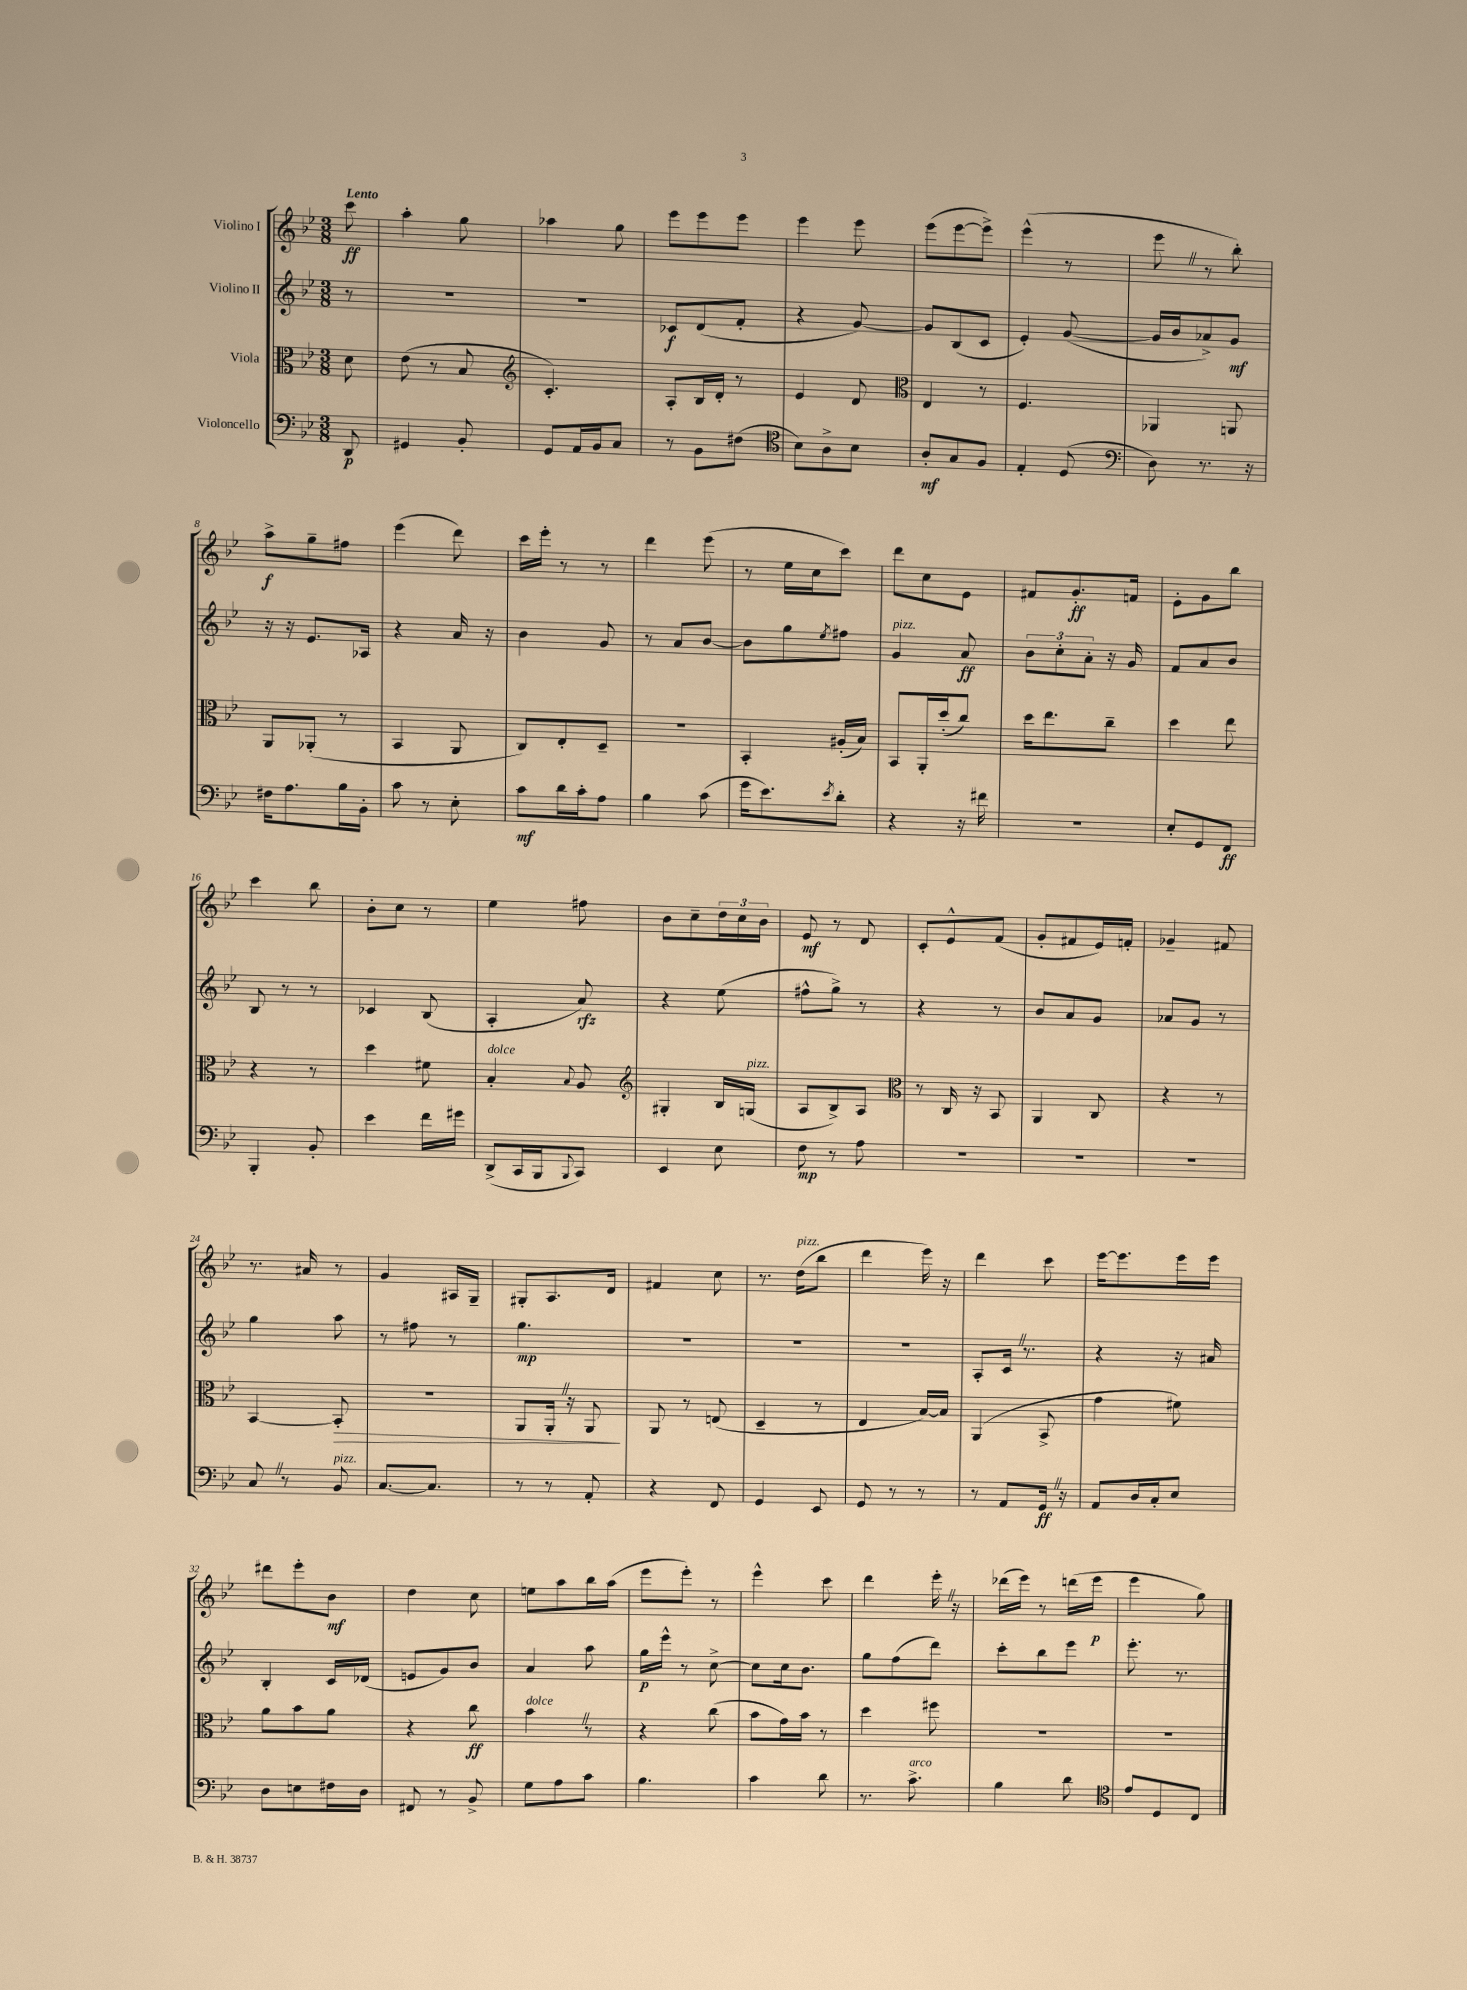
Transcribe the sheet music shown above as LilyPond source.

<<
\new StaffGroup <<
\new Staff = "s0" \with { instrumentName = "Violino I" } {
    \clef treble \key bes \major \numericTimeSignature \time 3/8 \partial 8 \tempo "Lento"
    c'''8\ff |
    a''4-. g''8 |
    aes''4 g''8 |
    ees'''8 ees'''8 ees'''8 |
    ees'''4 ees'''8 |
    ees'''8( ees'''8~ ees'''8->) |
    ees'''4-^( r8 |
    ees'''8 \once \override BreathingSign.text = \markup { \musicglyph "scripts.caesura.straight" } \breathe r8 bes''8-.) |
    a''8->\f g''8-- fis''8 |
    ees'''4( d'''8) |
    c'''16 ees'''16-. r8 r8 |
    d'''4 ees'''8( |
    r8 ees''16 c''16 c'''8) |
    d'''8 c''8 ees'8 |
    fis'8 g'8.-.\ff f'16 |
    ees'8-. g'8 bes''8 |
    c'''4 bes''8 |
    bes'8-. c''8 r8 |
    ees''4 fis''8 |
    bes'8 c''8-- \tuplet 3/2 { d''16 c''16 bes'16 } |
    ees'8\mf r8 d'8 |
    c'8-. ees'8-^ f'8( |
    g'8-. fis'8 ees'16) f'16-. |
    ges'4-- fis'8 |
    r8. ais'16 r8 |
    g'4 ais16 g16-- |
    gis8-. a8. d'16 |
    fis'4 c''8 |
    r8. d''16^\markup { \italic "pizz." }( bes''8 |
    d'''4 ees'''16) r16 |
    d'''4 c'''8 |
    ees'''16~ ees'''8. ees'''16 ees'''16 |
    dis'''8 ees'''8-. bes'8\mf |
    d''4 c''8 |
    e''8 a''8 bes''16 a''16( |
    ees'''8 ees'''8-.) r8 |
    ees'''4-^ c'''8 |
    d'''4 ees'''16-. \once \override BreathingSign.text = \markup { \musicglyph "scripts.caesura.straight" } \breathe r16 |
    des'''16( ees'''16) r8 d'''16( ees'''16\p |
    ees'''4 g''8) \bar "|." |
}
\new Staff = "s1" \with { instrumentName = "Violino II" } {
    \clef treble \key bes \major \numericTimeSignature \time 3/8 \partial 8
    r8 |
    R4. |
    R4. |
    ces'8\f d'8( f'8-. |
    r4 g'8~) |
    g'8 bes8( c'8 |
    ees'4-.) g'8~( |
    g'16 bes'16 aes'8->) g'8\mf |
    r16 r16 ees'8. aes16 |
    r4 a'16 r16 |
    bes'4 g'8 |
    r8 a'8 bes'8~ |
    bes'8 g''8 \acciaccatura { ees''8 } fis''8 |
    g'4^\markup { \italic "pizz." } a'8\ff |
    \tuplet 3/2 { bes'8 c''8-. a'8-. } r16 g'16 |
    f'8 a'8 bes'8 |
    bes8 r8 r8 |
    ces'4 bes8( |
    a4-. a'8\rfz) |
    r4 ees''8( |
    fis''8-^ g''8->) r8 |
    r4 r8 |
    bes'8 a'8 g'8 |
    aes'8 g'8 r8 |
    g''4 a''8 |
    r8 fis''8 r8 |
    g''4.\mp |
    R4. |
    R4. |
    R4. |
    a8-. c'16 \once \override BreathingSign.text = \markup { \musicglyph "scripts.caesura.straight" } \breathe r8. |
    r4 r16 ais'16 |
    bes4-. c'16 des'16( |
    e'8 g'8) bes'8 |
    a'4 a''8 |
    g''16\p ees'''16-^ r8 c''8~-> |
    c''8 c''16 bes'8. |
    g''8 f''8( d'''8) |
    c'''8-. bes''8 ees'''8 |
    ees'''8.-. r8. \bar "|." |
}
\new Staff = "s2" \with { instrumentName = "Viola" } {
    \clef alto \key bes \major \numericTimeSignature \time 3/8 \partial 8
    d'8 |
    ees'8( r8 bes8 |
    \clef treble c'4.-.) |
    a8-. bes16 d'16-. r8 |
    ees'4 d'8 |
    \clef alto ees4 r8 |
    f4. |
    aes,4 a,8 |
    a,8 aes,8-.( r8 |
    bes,4 a,8 |
    c8) ees8-. d8-- |
    R4. |
    bes,4-. ais16-.( bes16) |
    bes,8 a,16-. d''16-.( c''8) |
    d''16 ees''8. c''8-- |
    d''4 ees''8 |
    r4 r8 |
    d''4 fis'8 |
    bes4-.^\markup { \italic "dolce" } \appoggiatura { bes8 } a8 |
    \clef treble gis4-. bes16 g16^\markup { \italic "pizz." }( |
    a8 bes8->) a8 |
    \clef alto r8 c16 r16 bes,8 |
    a,4 c8 |
    r4 r8 |
    bes,4~ bes,8-.\> |
    r4. |
    a,8 a,16-. \once \override BreathingSign.text = \markup { \musicglyph "scripts.caesura.straight" } \breathe r16 a,8\! |
    a,8 r8 e8( |
    d4-- r8 |
    ees4 bes16~) bes16 |
    a,4( bes,8-> |
    g'4 fis'8) |
    a'8 bes'8 a'8 |
    r4 c''8\ff |
    bes'4^\markup { \italic "dolce" } \once \override BreathingSign.text = \markup { \musicglyph "scripts.caesura.straight" } \breathe r8 |
    r4 c''8( |
    bes'8 g'16) bes'16 r8 |
    d''4 fis''8 |
    R4. |
    R4. \bar "|." |
}
\new Staff = "s3" \with { instrumentName = "Violoncello" } {
    \clef bass \key bes \major \numericTimeSignature \time 3/8 \partial 8
    d,8\p |
    gis,4 bes,8-. |
    g,8 a,16 bes,16 c8 |
    r8 bes,8 fis8( |
    \clef tenor bes8) a8-> bes8 |
    a8-.\mf g8 f8 |
    ees4-. d8( |
    \clef bass d8) r8. r16 |
    fis16 a8. bes16 bes,16-. |
    c'8 r8 ees8-. |
    c'8\mf d'16 c'16-. a8 |
    bes4 c'8( |
    g'16 ees'8.) \acciaccatura { ees'8 } d'8-. |
    r4 r16 fis'16 |
    R4. |
    ees8-. g,8 f,8\ff |
    bes,,4-. bes,8-. |
    ees'4 f'16 gis'16 |
    d,8->( c,16 bes,,16 \appoggiatura { bes,,8 } c,8) |
    ees,4 ees8 |
    f8\mp r8 a8 |
    R4. |
    R4. |
    R4. |
    c8 \once \override BreathingSign.text = \markup { \musicglyph "scripts.caesura.straight" } \breathe r8 bes,8^\markup { \italic "pizz." } |
    c8.~ c8. |
    r8 r8 a,8-. |
    r4 f,8 |
    g,4 ees,8 |
    g,8 r8 r8 |
    r8 a,8 g,16\ff \once \override BreathingSign.text = \markup { \musicglyph "scripts.caesura.straight" } \breathe r16 |
    a,8 d16 c16-. ees8 |
    d8 e8 fis16 d16 |
    fis,8 r8 bes,8-> |
    g8 a8 c'8 |
    bes4. |
    c'4 d'8 |
    r8. c'8.->^\markup { \italic "arco" } |
    bes4 d'8 |
    \clef tenor ees'8 d8 c8 \bar "|." |
}
>>
>>
